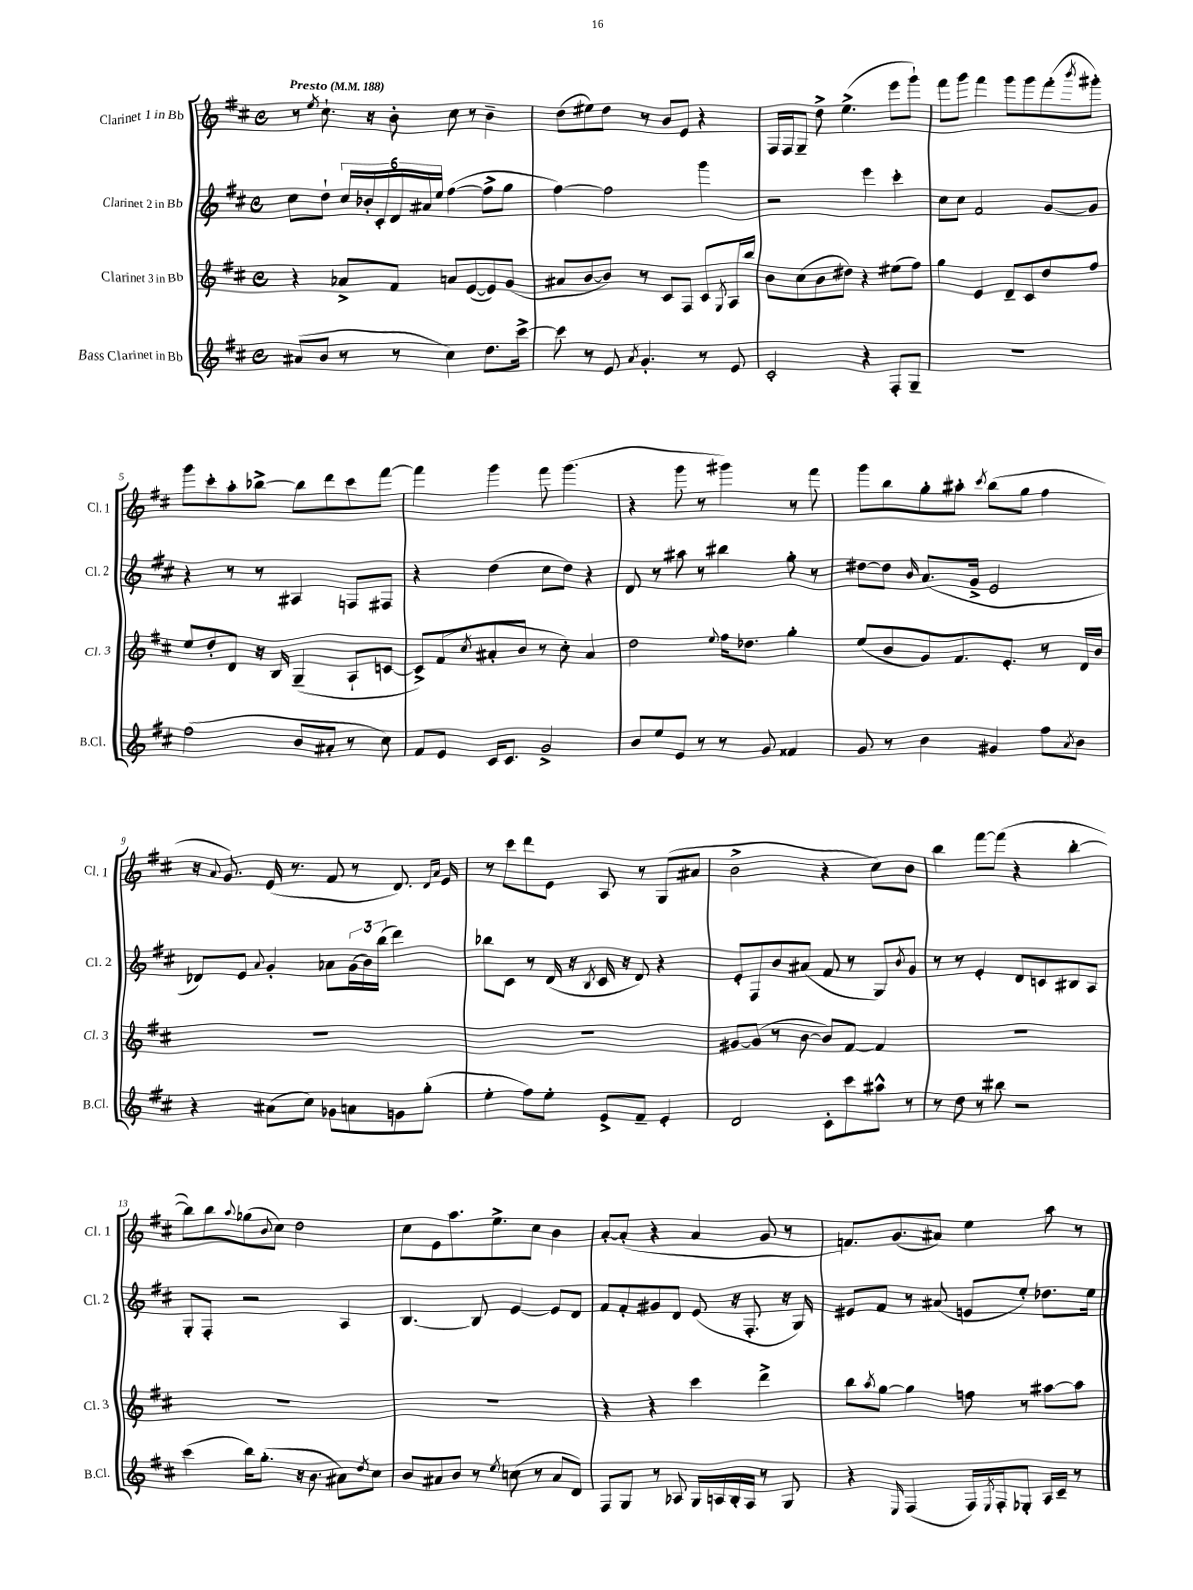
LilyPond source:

<<
\new StaffGroup <<
\new Staff = "s0" \with { instrumentName = "Clarinet 1 in Bb" shortInstrumentName = "Cl. 1" } {
    \clef treble \key d \major \defaultTimeSignature \time 4/4 \tempo "Presto" 4 = 188
    r8 \acciaccatura { e''8 } cis''8.-! r16 b'8-. cis''8 r8 b'4-- |
    d''8( eis''8) d''8 r8 b'8 e'8 r4 |
    fis16 fis16 g8-- d''8-> e''4.->( e'''8 g'''8-!) |
    fis'''8 g'''8 fis'''4 g'''8 g'''8 fis'''8-.( \acciaccatura { b'''8 } gis'''8-.) |
    g'''8 cis'''8-. a''8-. bes''8~-> bes''8 d'''8 cis'''8 fis'''8~ |
    fis'''4 g'''4 fis'''8 g'''4.( |
    r4 g'''8 r8 gis'''4) r8 fis'''8 |
    g'''8 b''8 g''8-. ais''8-. \acciaccatura { cis'''8 } b''8( g''8 fis''4 |
    r16 \appoggiatura { a'8 } g'8.) e'16( r8. fis'8 r8 d'8.) \grace { d'16 a'16 } e'16 |
    r8 cis'''8 d'''8 e'8 a8 r8 g8( ais'8 |
    b'2-> r4 cis''8) b'8 |
    b''4 fis'''8~ fis'''8( r4 b''4~-. |
    b''8) b''8 \appoggiatura { a''8 } ges''8( \appoggiatura { b'8 } cis''8) d''2 |
    cis''8 e'8 a''8. e''8.-> cis''8 b'4 |
    a'8~-. a'8-.( r4 a'4 g'8 r8 |
    f'8.) g'8.( ais'8) e''4 a''8 r8 \bar "|." |
}
\new Staff = "s1" \with { instrumentName = "Clarinet 2 in Bb" shortInstrumentName = "Cl. 2" } {
    \clef treble \key d \major \defaultTimeSignature \time 4/4
    cis''8 d''8-! \tuplet 6/4 { cis''16 bes'16-. cis'16-. d'16 ais'16 e''16 } fis''4~( fis''8-> g''8 |
    fis''4~) fis''2 g'''4 |
    r2 e'''4 cis'''4-. |
    cis''8 cis''8 fis'2 g'8~ g'8 |
    r4 r8 r8 ais4 f8 fis8 |
    r4 d''4( cis''8 d''8) r4 |
    d'8 r8 ais''8 r8 bis''4 g''8-. r8 |
    dis''8~ dis''8 \grace { b'16 } a'8.( g'16-> e'2 |
    des'8) e'8 \appoggiatura { a'8 } g'4-. aes'8 \tuplet 3/2 { g'16( b'16) b''16( } d'''4) |
    bes''8 cis'8 r8 d'16( r16 \acciaccatura { b8 } cis'16 r16 d'8) r4 |
    e'8-. fis8 b'8 ais'8( fis'8 r8 g8) \acciaccatura { b'8 } g'8 |
    r8 r8 e'4-. d'8 c'8 bis8 a8 |
    g8-. fis8-. r2 a4 |
    b4.~ b8 e'4~ e'8 d'8 |
    fis'8 fis'8-. gis'8 d'8 e'8( r16 fis8.-. r16 g16) |
    eis'8 fis'8 r8 ais'8( e'8 e''8-.) des''8. e''16 \bar "|." |
}
\new Staff = "s2" \with { instrumentName = "Clarinet 3 in Bb" shortInstrumentName = "Cl. 3" } {
    \clef treble \key d \major \defaultTimeSignature \time 4/4
    r4 aes'8-> fis'8 a'8 e'8~( e'8) g'8( |
    ais'8 b'8~ b'8) r8 cis'8 fis8 cis'8 \acciaccatura { g8 } a16 b''16 |
    b'8 cis''8( b'8 dis''8) r4 eis''8( fis''8) |
    g''4 e'4 d'8-- cis'8 d''8 fis''8 |
    e''8 d''8-. d'8 r16 b16 g4--( a8-! c'8~ |
    c'8->) fis'8( \acciaccatura { cis''8 } ais'8-. b'8 r8 cis''8-.) ais'4 |
    d''2 \appoggiatura { e''8 } fis''16 des''8. g''4-. |
    e''8( b'8 g'8) fis'8. e'8.-. r8 d'16 b'16 |
    R1 |
    R1 |
    gis'8~ gis'8( r8 b'8~ b'8) fis'8~ fis'4 |
    R1 |
    R1 |
    R1 |
    r4 r4 cis'''4 d'''4-> |
    b''8 \acciaccatura { a''8 } g''8~ g''4 f''8 r8 ais''8~ ais''8 \bar "|." |
}
\new Staff = "s3" \with { instrumentName = "Bass Clarinet in Bb" shortInstrumentName = "B.Cl." } {
    \clef treble \key d \major \defaultTimeSignature \time 4/4
    ais'8( b'8 r8 r8 cis''4) d''8. cis'''16~-> |
    cis'''8 r8 e'8 \acciaccatura { a'8 } g'4.-. r8 e'8 |
    cis'2-. r4 fis8-. g8-- |
    R1 |
    fis''2( b'8 ais'8-. r8 cis''8) |
    fis'8 e'8 cis'16 cis'8. g'2-> |
    b'8 e''8 e'8 r8 r8 g'8 fisis'4 |
    g'8 r8 b'4 gis'4 fis''8 \acciaccatura { a'8 } b'8 |
    r4 ais'8( cis''8) ges'8 a'8 g'8 g''8-.( |
    e''4-. fis''8) e''8-. e'8-> fis'8-- e'4-. |
    d'2 cis'8-. cis'''8 ais''8-^ r8 |
    r8 d''8 r8 bis''8 r2 |
    cis'''4( b''16) g''8.-.( r16 b'8. ais'8) \acciaccatura { d''8 } cis''8 |
    b'8 ais'8 b'8 r8 \acciaccatura { e''8 } c''8( r8 ais'8 d'8) |
    fis8 g8 r8 aes8 g16 a16 b16-. a16 r8 g8 |
    r4 \grace { e16 } fis4( fis16) \acciaccatura { e8 } fis16-. ges8-. a16 cis'16-- r8 \bar "|." |
}
>>
>>
